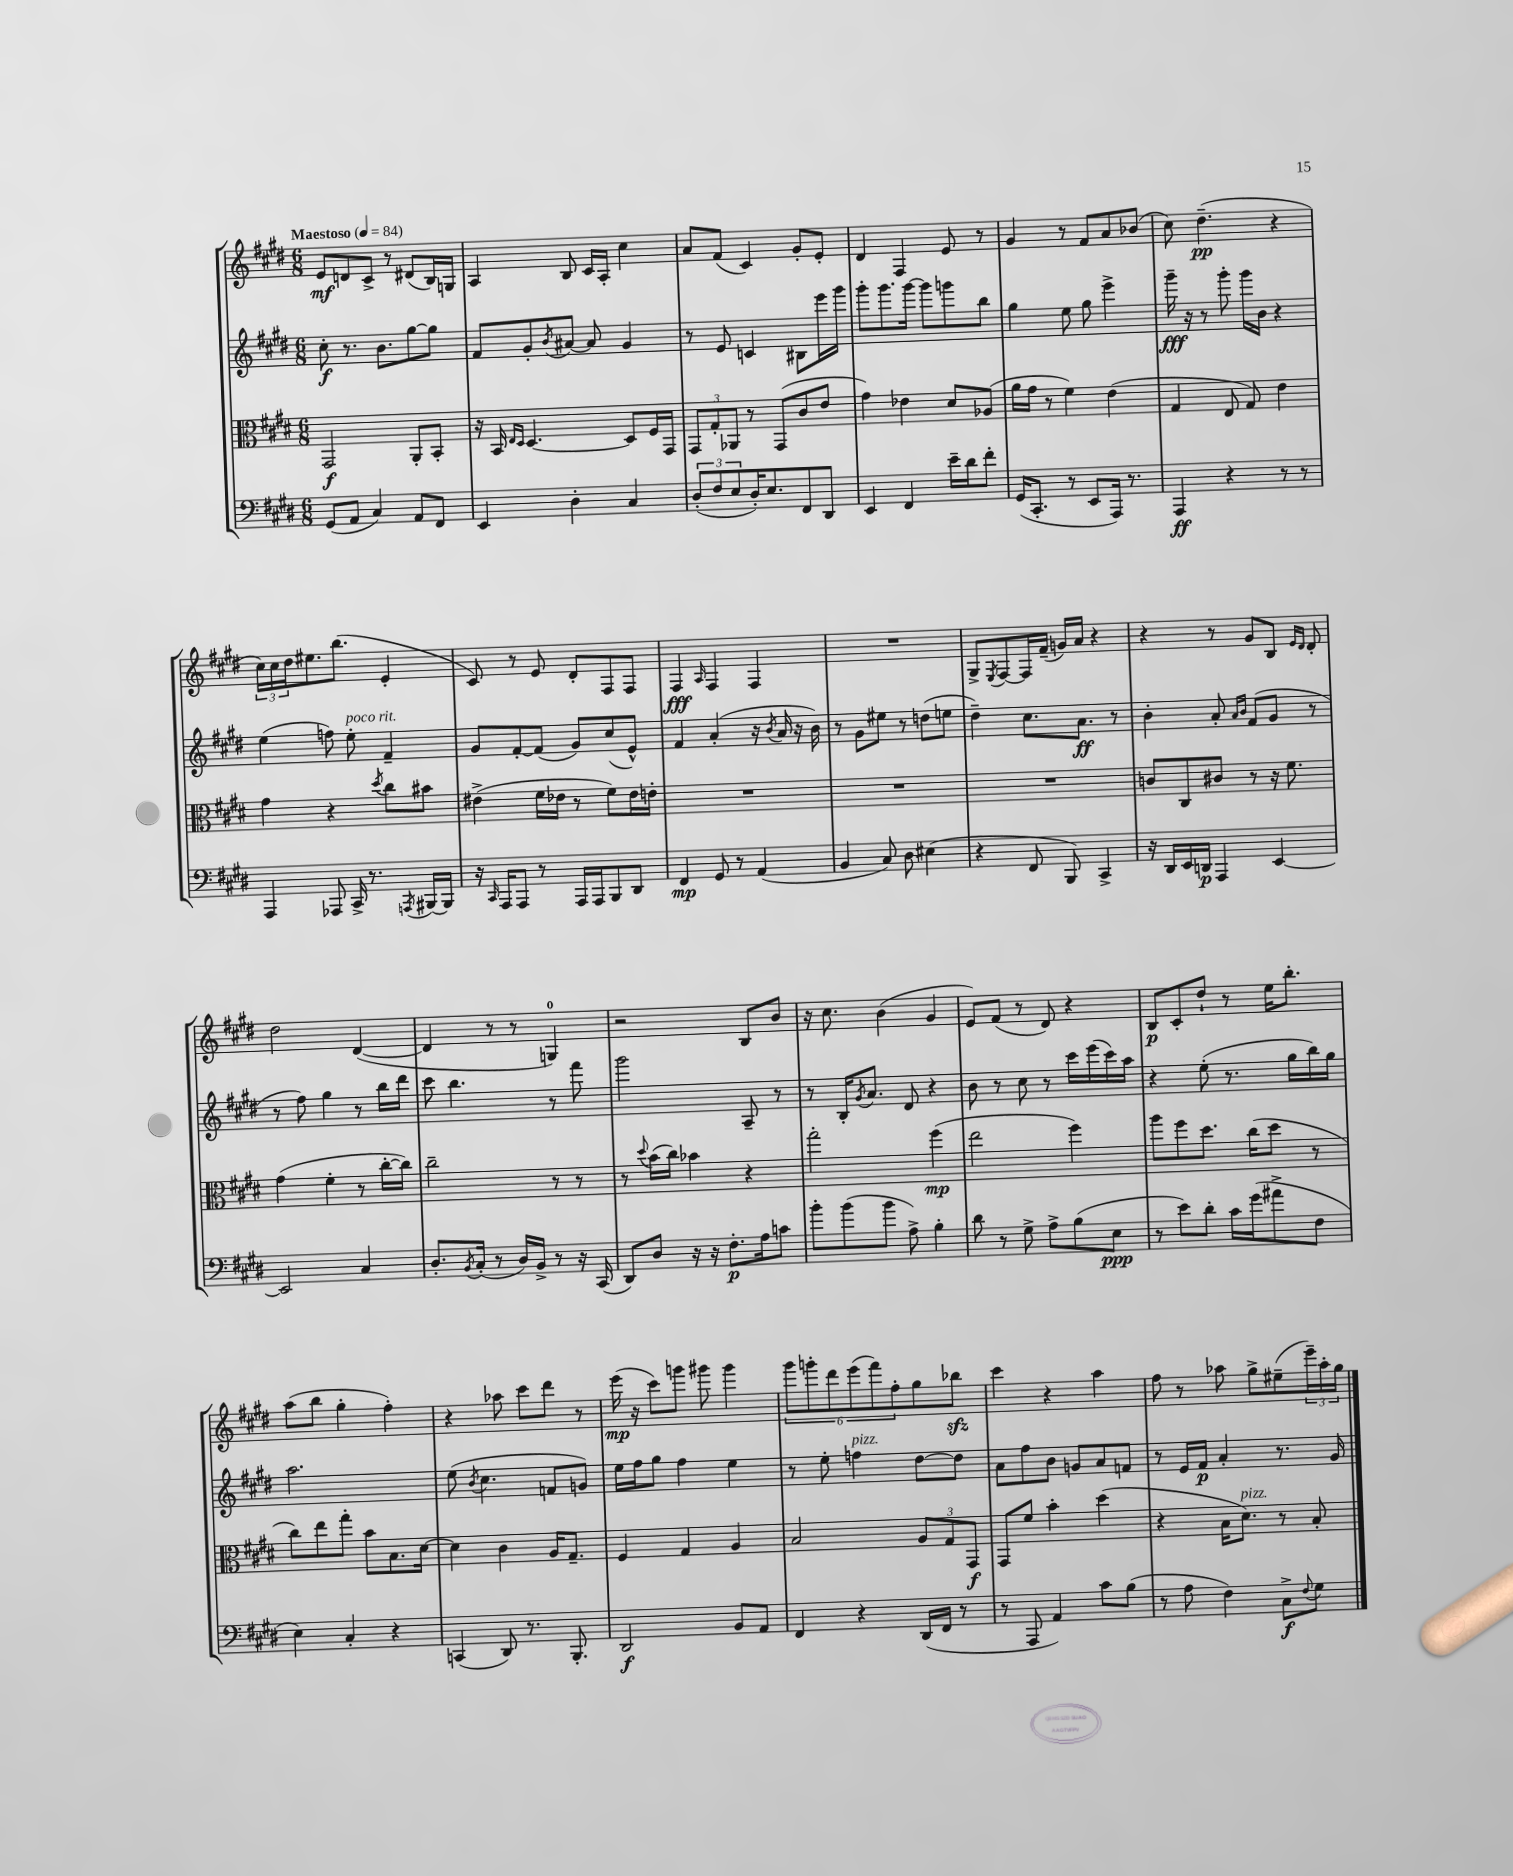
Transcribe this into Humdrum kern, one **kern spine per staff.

**kern	**dynam	**kern	**dynam	**kern	**dynam	**kern	**dynam
*part4	*part4	*part3	*part3	*part2	*part2	*part1	*part1
*staff4	*staff4	*staff3	*staff3	*staff2	*staff2	*staff1	*staff1
*clefF4	*	*clefC3	*	*clefG2	*	*clefG2	*
*k[f#c#g#d#]	*	*k[f#c#g#d#]	*	*k[f#c#g#d#]	*	*k[f#c#g#d#]	*
*M6/8	*	*M6/8	*	*M6/8	*	*M6/8	*
*MM84	*	*MM84	*	*MM84	*	*MM84	*
=1	=1	=1	=1	=1	=1	=1	=1
!	!	!	!	!	!	!LO:TX:a:B:t=Maestoso	!
(8GG#/L	.	2GG#/	f	8cc#'\	f	8e/L	mf
8AA/J	.	.	.	8.r	.	8dn/	.
4C#/)	.	.	.	.	.	8c#^/J	.
.	.	.	.	8.b\L	.	.	.
.	.	.	.	.	.	8r	.
8AA/L	.	8AA'/L	.	[8gg#\	.	(8d#X/L	.
8FF#/J	.	8BB'/J	.	8gg#\J]	.	16B/L)	.
.	.	.	.	.	.	16Gn/JJ	.
=2	=2	=2	=2	=2	=2	=2	=2
4EE/	.	16r	.	8f#/L	.	4A/	.
.	.	16BB/	.	.	.	.	.
.	.	16qqE/LL	.	.	.	.	.
.	.	16qqD#/JJ	.	.	.	.	.
.	.	[4.D#/	.	8g#'/	.	.	.
.	.	.	.	8qb/	.	.	.
4D#'\	.	.	.	[8a#X/J	.	8B/	.
.	.	.	.	8a#/]	.	16c#/LL	.
.	.	.	.	.	.	16A'/JJ	.
4C#/	.	8D#/L]	.	4g#/	.	4cc#\	.
.	.	16F#/L	.	.	.	.	.
.	.	16GG#/JJ	.	.	.	.	.
=3	=3	=3	=3	=3	=3	=3	=3
(12D#'/L	.	12GG#/L	.	8r	.	8a/L	.
12F#/	.	12G#'/	.	.	.	.	.
.	.	.	.	8e/	.	(8f#/J	.
12E/	.	12AA-X/J	.	.	.	.	.
16D#'/K)	.	8r	.	4cn/	.	4c#/)	.
8.E/	.	.	.	.	.	.	.
.	.	(8GG#/L	.	.	.	.	.
8FF#/	.	8c#/	.	8B#X\L	.	8g#'/L	.
8DD#/J	.	8e/J	.	16eee\L	.	8e'/J	.
.	.	.	.	16ggg#\JJ	.	.	.
=4	=4	=4	=4	=4	=4	=4	=4
4EE/	.	4g#\)	.	8ggg#'\L	.	4d#/	.
.	.	.	.	8.ggg#\	.	.	.
4FF#/	.	4e-X\	.	.	.	4F#/	.
.	.	.	.	[16ggg#\Jk	.	.	.
.	.	.	.	8ggg#\L]	.	.	.
16e~\LL	.	8d#/L	.	8gggn\	.	8e/	.
16d#\J	.	.	.	.	.	.	.
8f#'\J	.	(8A-X/J	.	8bb\J	.	8r	.
=5	=5	=5	=5	=5	=5	=5	=5
(16GG#/KL	.	16a\LL	.	4gg#\	.	4g#/	.
8.CC#'/J	.	16g#\JJ	.	.	.	.	.
.	.	8r	.	.	.	.	.
8r	.	4f#\)	.	8ee\	.	8r	.
8EE/L	.	.	.	8gg#\	.	8f#/L	.
16AAA/Jk)	.	(4e\	.	4eee^\	.	8a/	.
8.r	.	.	.	.	.	.	.
.	.	.	.	.	.	(8b-X/J	.
=6	=6	=6	=6	=6	=6	=6	=6
4AAA/	ff	4G#/	.	16ggg#~\	fff	8cc#\)	.
.	.	.	.	16r	.	.	.
.	.	.	.	8r	.	(4.dd#~\	pp
4r	.	8E/	.	8ggg#'\	.	.	.
.	.	8G#/)	.	16ggg#\LL	.	.	.
.	.	.	.	16b\JJ	.	.	.
8r	.	4e\	.	4r	.	4r	.
8r	.	.	.	.	.	.	.
!!LO:LB:g=z
=7	=7	=7	=7	=7	=7	=7	=7
4AAA/	.	4g#\	.	(4ee\	.	24cc#\LL)	.
.	.	.	.	.	.	24cc#\	.
.	.	.	.	.	.	24dd#\J	.
.	.	.	.	.	.	8.ee#X\	.
8AAA-X/	.	4r	.	8ffn\)	.	.	.
.	.	.	.	.	.	(8.bb\J	.
!	!	!	!	!LO:TX:a:i:t=poco rit.	!	!	!
16CC#^/	.	.	.	8ee'\	.	.	.
8.r	.	.	.	.	.	.	.
.	.	8qdd#/	.	.	.	.	.
.	.	8cc#\L	.	4f#~/	.	4e'/	.
8qAAAn/	.	.	.	.	.	.	.
[16BBB#X/LL	.	8b#X\J	.	.	.	.	.
16BBB#/JJ]	.	.	.	.	.	.	.
=8	=8	=8	=8	=8	=8	=8	=8
16r	.	(4e#X^\	.	8g#/L	.	8c#/)	.
16qqCC#/	.	.	.	.	.	.	.
16AAA/KL	.	.	.	.	.	.	.
8AAA/J	.	.	.	[8f#'/	.	8r	.
8r	.	16f#\LL	.	(8f#/J]	.	8e/	.
.	.	16e-X\JJ	.	.	.	.	.
16AAA/LL	.	8r	.	8g#/L)	.	8d#'/L	.
16AAA/J	.	.	.	.	.	.	.
8BBB/	.	8f#\L)	.	(8cc#/	.	8F#/	.
8DD#/J	.	16e-\L	.	8e^^/J)	.	8F#/J	.
.	.	16en'\JJ	.	.	.	.	.
=9	=9	=9	=9	=9	=9	=9	=9
4FF#/	mp	2.r	.	4f#/	.	4F#/	fff
.	.	.	.	.	.	16qqA/	.
8GG#/	.	.	.	(4a'/	.	4F#/	.
8r	.	.	.	.	.	.	.
(4AA/	.	.	.	16r	.	4F#/	.
.	.	.	.	8qb/	.	.	.
.	.	.	.	16a/	.	.	.
.	.	.	.	16r	.	.	.
.	.	.	.	16b\)	.	.	.
=10	=10	=10	=10	=10	=10	=10	=10
4BB/	.	2.r	.	8r	.	2.r	.
.	.	.	.	8g#\L	.	.	.
8C#/)	.	.	.	8ee#X\J	.	.	.
8D#\	.	.	.	8r	.	.	.
(4E#X\	.	.	.	(8ddn\L	.	.	.
.	.	.	.	8een\J	.	.	.
=11	=11	=11	=11	=11	=11	=11	=11
4r	.	2.r	.	4dd#~\)	.	8G#^/L	.
.	.	.	.	.	.	8qE/	.
.	.	.	.	.	.	[8F#/	.
8FF#/	.	.	.	8.cc#\L	.	16F#/L]	.
.	.	.	.	.	.	(16f#~/JJ	.
8BBB/)	.	.	.	.	.	16gn/LL)	.
.	.	.	.	8.a\J	ff	16a/JJ	.
4CC#^/	.	.	.	.	.	4r	.
.	.	.	.	8r	.	.	.
=12	=12	=12	=12	=12	=12	=12	=12
16r	.	8cn/L	.	4b'\	.	4r	.
16DD#/LL	.	.	.	.	.	.	.
16EE/	.	8C#/	.	.	.	.	.
16DDn/JJ	p	.	.	.	.	.	.
4AAA/	.	8c#X/J	.	8a'/	.	8r	.
.	.	.	.	16qqa/LL	.	.	.
.	.	.	.	16qqb/JJ	.	.	.
.	.	8r	.	(8f#/L	.	8g#/L	.
[4EE/	.	16r	.	8g#/J	.	8B/J	.
.	.	8.f#\	.	.	.	.	.
.	.	.	.	.	.	16qqe/LL	.
.	.	.	.	.	.	16qqd#/JJ	.
.	.	.	.	8r	.	8d#'/	.
!!LO:LB:g=z
=13	=13	=13	=13	=13	=13	=13	=13
2EE/]	.	(4g#\	.	8r	.	2dd#\	.
.	.	.	.	8ff#\)	.	.	.
.	.	4f#'\	.	4gg#\	.	.	.
4C#/	.	8r	.	8r	.	([4d#/	.
.	.	[16cc#'\LL	.	16bb\LL	.	.	.
.	.	16cc#\JJ])	.	16ddd#\JJ	.	.	.
=14	=14	=14	=14	=14	=14	=14	=14
8.D#'/L	.	2cc#~\	.	8ccc#\	.	4d#/]	.
.	.	.	.	4.bb\	.	.	.
8qBB/	.	.	.	.	.	.	.
(16C#'/Jk	.	.	.	.	.	.	.
8r	.	.	.	.	.	8r	.
16D#/LL)	.	.	.	.	.	8r	.
16BB^/JJ	.	.	.	.	.	.	.
8r	.	8r	.	8r	.	4Gn/)	.
16r	.	8r	.	8fff#\	.	.	.
(16CC#/	.	.	.	.	.	.	.
=15	=15	=15	=15	=15	=15	=15	=15
8DD#/L)	.	8r	.	2ggg#\	.	2r	.
.	.	8qqdd#/	.	.	.	.	.
8D#/J	.	(16b\LL	.	.	.	.	.
.	.	16cc#\JJ)	.	.	.	.	.
16r	.	4b-X\	.	.	.	.	.
16r	.	.	.	.	.	.	.
8.F#'\L	p	.	.	.	.	.	.
.	.	4r	.	8A~/	.	8B/L	.
16A\k	.	.	.	.	.	.	.
8cn\J	.	.	.	8r	.	8b/J	.
=16	=16	=16	=16	=16	=16	=16	=16
8b'\L	.	2gg#'\	.	8r	.	16r	.
.	.	.	.	.	.	8.cc#\	.
(8b\	.	.	.	16B'/KL	.	.	.
.	.	.	.	8qg#/	.	.	.
.	.	.	.	8.a/J	.	.	.
8b\J	.	.	.	.	.	(4b\	.
8A^\)	.	.	.	8d#/	.	.	.
4B'\	.	(4ff#\	mp	4r	.	4g#/	.
=17	=17	=17	=17	=17	=17	=17	=17
8d#\	.	2ee\	.	8b\	.	8e/L)	.
8r	.	.	.	8r	.	(8f#/J	.
8G#^\	.	.	.	8cc#\	.	8r	.
8A^\L	.	.	.	8r	.	8d#/)	.
(8B\	.	4ff#\)	.	16ccc#\LL	.	4r	.
.	.	.	.	(16eee\	.	.	.
8E\J	ppp	.	.	16ccc#\)	.	.	.
.	.	.	.	16aa\JJ	.	.	.
=18	=18	=18	=18	=18	=18	=18	=18
8r	.	8aa\L	.	4r	.	8B/L	p
8e\L)	.	8ff#\	.	.	.	8c#'/	.
8d#'\J	.	8.dd#\J	.	(8ee'\	.	8dd#`/J	.
16c#\LL	.	.	.	8.r	.	8r	.
(16g#\J	.	(16cc#\KL	.	.	.	.	.
8a#X^\	.	8dd#\J	.	.	.	16ee\KL	.
.	.	.	.	16gg#\LL	.	8.bb'\J	.
8F#\J	.	8r	.	16bb\)	.	.	.
.	.	.	.	16gg#\JJ	.	.	.
!!LO:LB:g=z
=19	=19	=19	=19	=19	=19	=19	=19
4E\)	.	8cc#\L)	.	2.aa\	.	(8aa\L	.
.	.	8ee\	.	.	.	8bb\J	.
4C#'/	.	8gg#'\J	.	.	.	4gg#'\	.
.	.	8b\L	.	.	.	.	.
4r	.	8.B\	.	.	.	4ff#'\)	.
.	.	[16d#\Jk	.	.	.	.	.
=20	=20	=20	=20	=20	=20	=20	=20
(4CCn/	.	4d#\]	.	(8ee\	.	4r	.
.	.	.	.	8qb/	.	.	.
.	.	.	.	4.cc#\	.	.	.
8DD#/)	.	4c#\	.	.	.	8aa-X\	.
8.r	.	.	.	.	.	8ccc#\L	.
.	.	16A/KL	.	8fn/L	.	8ddd#\J	.
8.BBB'/	.	8.G#~/J	.	.	.	.	.
.	.	.	.	8gn/J)	.	8r	.
=21	=21	=21	=21	=21	=21	=21	=21
2DD#/	f	4F#/	.	16ee\LL	.	(16eee\	mp
.	.	.	.	16ff#\J	.	16r	.
.	.	.	.	8gg#\J	.	8ccc#\L)	.
.	.	4G#/	.	4ff#\	.	8gggn\J	.
.	.	.	.	.	.	8ggg#X\	.
8BB/L	.	4A/	.	4ee\	.	4ggg#\	.
8AA/J	.	.	.	.	.	.	.
=22	=22	=22	=22	=22	=22	=22	=22
4FF#/	.	2B/	.	8r	.	12ggg#\L	.
.	.	.	.	.	.	12gggn'\	.
.	.	.	.	8ee'\	.	.	.
.	.	.	.	.	.	12ddd#\	.
!	!	!	!	!LO:TX:a:i:t=pizz.	!	!	!
4r	.	.	.	4ffn\	.	(12eee\	.
.	.	.	.	.	.	12fff#\)	.
.	.	.	.	.	.	12ff#'\	.
(16DD#/LL	.	12A/L	.	[8dd#\L	.	8gg#\	.
16FF#/JJ	.	.	.	.	.	.	.
.	.	12G#/	.	.	.	.	.
8r	.	.	.	8dd#\J]	.	8bb-Xzz\J	.
.	.	12GG#/J	f	.	.	.	.
=23	=23	=23	=23	=23	=23	=23	=23
8r	.	8GG#/L	.	8a\L	.	4ccc#\	.
8AAA/	.	8f#/J	.	8ff#\	.	.	.
4AA/)	.	4b'\	.	8b\J	.	4r	.
.	.	.	.	8gn/L	.	.	.
8c#\L	.	(4dd#\	.	8a/	.	4aa\	.
(8B\J	.	.	.	8fn/J	.	.	.
=24	=24	=24	=24	=24	=24	=24	=24
8r	.	4r	.	8r	.	8ff#\	.
8A\	.	.	.	16e/LL	.	8r	.
.	.	.	.	16f#/JJ	p	.	.
4F#\)	.	16B\KL	.	4a'/	.	8aa-X\	.
!	!	!LO:TX:a:i:t=pizz.	!	!	!	!	!
.	.	8.d#\J)	.	.	.	.	.
.	.	.	.	.	.	8gg#^\L	.
8C#^\L	f	8r	.	8.r	.	(8ee#X~\	.
8qqF#/	.	.	.	.	.	.	.
8G#\J	.	8B'/	.	.	.	24eee~\L)	.
.	.	.	.	.	.	24aa-'\	.
.	.	.	.	16g#/	.	.	.
.	.	.	.	.	.	24gg#\JJ	.
==	==	==	==	==	==	==	==
*-	*-	*-	*-	*-	*-	*-	*-
